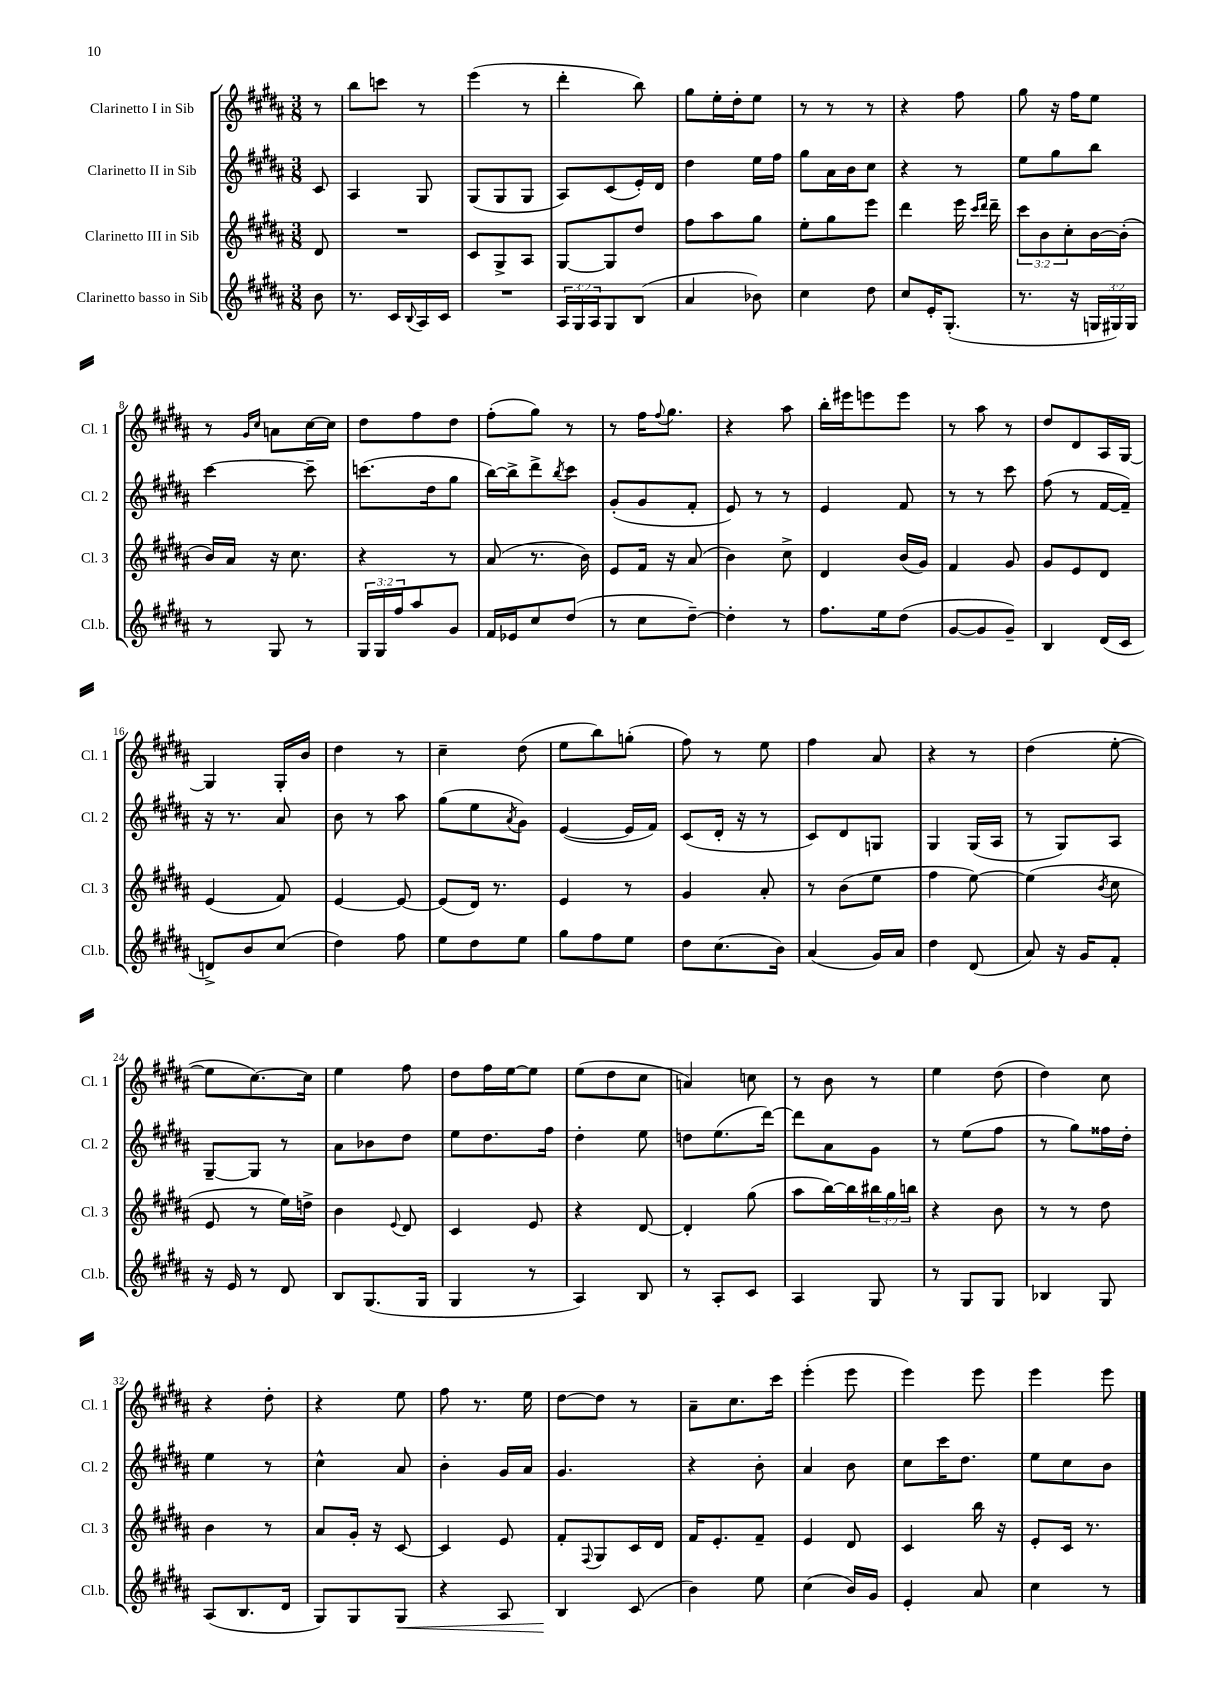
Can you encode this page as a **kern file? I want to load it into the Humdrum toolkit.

**kern	**dynam	**kern	**kern	**kern
*part4	*part4	*part3	*part2	*part1
*staff4	*staff4	*staff3	*staff2	*staff1
*I"Clarinetto basso in Sib	*	*I"Clarinetto III in Sib	*I"Clarinetto II in Sib	*I"Clarinetto I in Sib
*I'Cl.b.	*	*I'Cl. 3	*I'Cl. 2	*I'Cl. 1
*clefG2	*	*clefG2	*clefG2	*clefG2
*k[f#c#g#d#a#]	*	*k[f#c#g#d#a#]	*k[f#c#g#d#a#]	*k[f#c#g#d#a#]
*M3/8	*	*M3/8	*M3/8	*M3/8
=	=	=	=	=
8b\	.	8d#/	8c#/	8r
=1	=1	=1	=1	=1
8.r	.	4.r	4A#/	8bb\L
.	.	.	.	8cccn\J
16c#/LL	.	.	.	.
8qqB/	.	.	.	.
16A#/	.	.	8G#/	8r
16c#/JJ	.	.	.	.
=2	=2	=2	=2	=2
4.r	.	8c#/L	(8G#/L	(4eee\
.	.	8G#^/	8G#/	.
.	.	8A#/J	8G#/J	8r
=3	=3	=3	=3	=3
24A#/LL	.	[8G#/L	8A#/L)	4ddd#'\
24G#/	.	.	.	.
24A#/J	.	.	.	.
8G#/	.	8G#/]	(8c#/	.
(8B/J	.	8dd#/J	16e'/L)	8bb\)
.	.	.	16d#/JJ	.
=4	=4	=4	=4	=4
4a#/	.	8ff#\L	4dd#\	8gg#\L
.	.	8aa#\	.	16ee'\L
.	.	.	.	16dd#'\J
8b-X\)	.	8gg#\J	16ee\LL	8ee\J
.	.	.	16ff#\JJ	.
=5	=5	=5	=5	=5
4cc#\	.	8ee'\L	8gg#\L	8r
.	.	8gg#\	16a#\L	8r
.	.	.	16b\J	.
8dd#\	.	8eee\J	8cc#\J	8r
=6	=6	=6	=6	=6
8cc#/L	.	4ddd#\	4r	4r
16e'/K	.	.	.	.
(8.G#'/J	.	.	.	.
.	.	16eee\	8r	8ff#\
.	.	16qqccc#/LL	.	.
.	.	16qqddd#/JJ	.	.
.	.	16ddd#~\	.	.
=7	=7	=7	=7	=7
8.r	.	12ccc#\L	8ee\L	8gg#\
.	.	12b\	.	.
.	.	.	8gg#\	16r
.	.	12cc#'\	.	.
16r	.	.	.	16ff#\KL
24Gn/LL	.	[16b\L	8bb\J	8ee\J
24G#X/)	.	.	.	.
.	.	(16b'\JJ]	.	.
24G#/JJ	.	.	.	.
!!LO:LB:g=z
=8	=8	=8	=8	=8
8r	.	16b/LL)	[4ccc#\	8r
.	.	16a#/JJ	.	.
.	.	.	.	16qqg#/LL
.	.	.	.	16qqcc#/JJ
8G#/	.	16r	.	8an\L
.	.	8.cc#\	.	.
8r	.	.	8ccc#~\]	[16cc#\L
.	.	.	.	16cc#\JJ]
=9	=9	=9	=9	=9
24G#/LL	.	4r	(8.cccn\L	8dd#\L
24G#/	.	.	.	.
24ff#/J	.	.	.	.
8aa#/	.	.	.	8ff#\
.	.	.	16dd#\k	.
8g#/J	.	8r	8gg#\J	8dd#\J
=10	=10	=10	=10	=10
16f#/LL	.	(8a#/	[16bb\LL)	(8ff#'\L
16e-X/J	.	.	16bb^\J]	.
8cc#/	.	8.r	8ddd#^\	8gg#\J)
.	.	.	8qbb/	.
(8dd#/J	.	.	8ccc#\J	8r
.	.	16b\)	.	.
=11	=11	=11	=11	=11
8r	.	8e/L	(8g#'/L	8r
8cc#\L	.	16f#/Jk	8g#/	16ff#\KL
.	.	.	.	8qqff#/
.	.	16r	.	8.gg#\J
[8dd#~\J)	.	(8a#/	8f#'/J	.
=12	=12	=12	=12	=12
4dd#'\]	.	4b\)	8e/)	4r
.	.	.	8r	.
8r	.	8cc#^\	8r	8aa#\
=13	=13	=13	=13	=13
8.ff#\L	.	4d#/	4e/	16bb'\LL
.	.	.	.	16eee#X\J
.	.	.	.	8eeen\
16ee\k	.	.	.	.
(8dd#\J	.	(16b/LL	8f#/	8eee\J
.	.	16g#/JJ)	.	.
=14	=14	=14	=14	=14
[8g#/L	.	4f#/	8r	8r
8g#/]	.	.	8r	8aa#\
8g#~/J)	.	8g#/	8ccc#\	8r
=15	=15	=15	=15	=15
4B/	.	8g#/L	(8ff#\	8dd#/L
.	.	8e/	8r	8d#/
(16d#/LL	.	8d#/J	[16f#/LL	16A#/L
16c#/JJ	.	.	16f#~/JJ])	[16G#/JJ
!!LO:LB:g=z
=16	=16	=16	=16	=16
8dn^/L)	.	(4e/	16r	4G#/]
.	.	.	8.r	.
8b/	.	.	.	.
(8cc#/J	.	8f#/)	8a#/	16G#'/LL
.	.	.	.	16b/JJ
=17	=17	=17	=17	=17
4dd#\)	.	[4e/	8b\	4dd#\
.	.	.	8r	.
8ff#\	.	8e/_	8aa#\	8r
=18	=18	=18	=18	=18
8ee\L	.	(8e/L]	(8gg#\L	4cc#~\
8dd#\	.	16d#/Jk)	8ee\	.
.	.	8.r	.	.
.	.	.	8qa#/	.
8ee\J	.	.	8g#\J)	(8dd#\
=19	=19	=19	=19	=19
8gg#\L	.	4e/	([4e/	8ee\L
8ff#\	.	.	.	8bb\)
8ee\J	.	8r	16e/LL]	(8ggn'\J
.	.	.	16f#/JJ)	.
=20	=20	=20	=20	=20
8dd#\L	.	4g#/	(8c#/L	8ff#\)
(8.cc#\	.	.	16d#'/Jk	8r
.	.	.	16r	.
.	.	8a#'/	8r	8ee\
16b\Jk)	.	.	.	.
=21	=21	=21	=21	=21
(4a#/	.	8r	8c#/L)	4ff#\
.	.	(8b\L	8d#/	.
16g#/LL)	.	8ee\J	8Gn/J	8a#/
16a#/JJ	.	.	.	.
=22	=22	=22	=22	=22
4dd#\	.	4ff#\	4G#/	4r
(8d#/	.	[8ee\)	(16G#/LL	8r
.	.	.	16A#/JJ	.
=23	=23	=23	=23	=23
8a#/)	.	(4ee\]	8r	(4dd#\
16r	.	.	8G#/L)	.
16g#/KL	.	.	.	.
.	.	8qb/	.	.
8f#'/J	.	8cc#\	8A#/J	[8ee'\
!!LO:LB:g=z
=24	=24	=24	=24	=24
16r	.	8e/	[8G#~/L	8ee\L]
16e/	.	.	.	.
8r	.	8r	8G#/J]	[8.cc#\)
8d#/	.	16ee\LL)	8r	.
.	.	16ddn^\JJ	.	16cc#\Jk]
=25	=25	=25	=25	=25
8B/L	.	4b\	8a#\L	4ee\
(8.G#/	.	.	8b-X\	.
.	.	8qqe/	.	.
.	.	8d#/	8dd#\J	8ff#\
16G#/Jk	.	.	.	.
=26	=26	=26	=26	=26
4G#/	.	4c#/	8ee\L	8dd#\L
.	.	.	8.dd#\	16ff#\L
.	.	.	.	[16ee\J
8r	.	8e/	.	8ee\J]
.	.	.	16ff#\Jk	.
=27	=27	=27	=27	=27
4A#/)	.	4r	4dd#'\	(8ee\L
.	.	.	.	8dd#\
8B/	.	[8d#/	8ee\	8cc#\J
=28	=28	=28	=28	=28
8r	.	4d#'/]	8ddn\L	4an/)
8A#'/L	.	.	(8.ee\	.
8c#/J	.	(8gg#\	.	8ccn\
.	.	.	[16ddd#\Jk)	.
=29	=29	=29	=29	=29
4A#/	.	8aa#\L	8ddd#\L]	8r
.	.	[16bb\L)	8a#\	8b\
.	.	16bb\]	.	.
8G#/	.	24bb#X\	8g#\J	8r
.	.	24gg#\	.	.
.	.	24bbn\JJ	.	.
=30	=30	=30	=30	=30
8r	.	4r	8r	4ee\
8G#/L	.	.	(8ee\L	.
8G#/J	.	8b\	8ff#\J	(8dd#\
=31	=31	=31	=31	=31
4B-X/	.	8r	8r	4dd#\)
.	.	8r	8gg#\L)	.
8G#/	.	8dd#\	16ff##X\L	8cc#\
.	.	.	16dd#'\JJ	.
!!LO:LB:g=z
=32	=32	=32	=32	=32
(8A#/L	.	4b\	4ee\	4r
8.B/	.	.	.	.
.	.	8r	8r	8dd#'\
16d#/Jk	.	.	.	.
=33	=33	=33	=33	=33
8G#/L)	.	8a#/L	4cc#^^\	4r
8G#/	.	16g#'/Jk	.	.
.	.	16r	.	.
!	!LO:HP:b	!	!	!
8G#/J	<	[8c#/	8a#/	8ee\
=34	=34	=34	=34	=34
4r	.	4c#/]	4b'\	8ff#\
.	.	.	.	8.r
8A#/	.	8e/	16g#/LL	.
.	.	.	16a#/JJ	16ee\
=35	=35	=35	=35	=35
4B/	.	8f#'/L	4.g#/	[8dd#\L
.	.	8qqF#/	.	.
.	.	8G#/	.	8dd#\J]
(8c#/	[	16c#/L	.	8r
.	.	16d#/JJ	.	.
=36	=36	=36	=36	=36
4b\)	.	16f#/KL	4r	8a#~\L
.	.	8.e'/	.	.
.	.	.	.	8.cc#\
8ee\	.	8f#~/J	8b'\	.
.	.	.	.	16ccc#\Jk
=37	=37	=37	=37	=37
(4cc#\	.	4e/	4a#/	(4eee'\
16b/LL)	.	8d#/	8b\	8eee\
16g#/JJ	.	.	.	.
=38	=38	=38	=38	=38
4e'/	.	4c#/	8cc#\L	4eee\)
.	.	.	16ccc#\K	.
.	.	.	8.dd#\J	.
8a#/	.	16bb\	.	8eee\
.	.	16r	.	.
=39	=39	=39	=39	=39
4cc#\	.	8e'/L	8ee\L	4eee\
.	.	16c#/Jk	8cc#\	.
.	.	8.r	.	.
8r	.	.	8b\J	8eee\
==	==	==	==	==
*-	*-	*-	*-	*-
